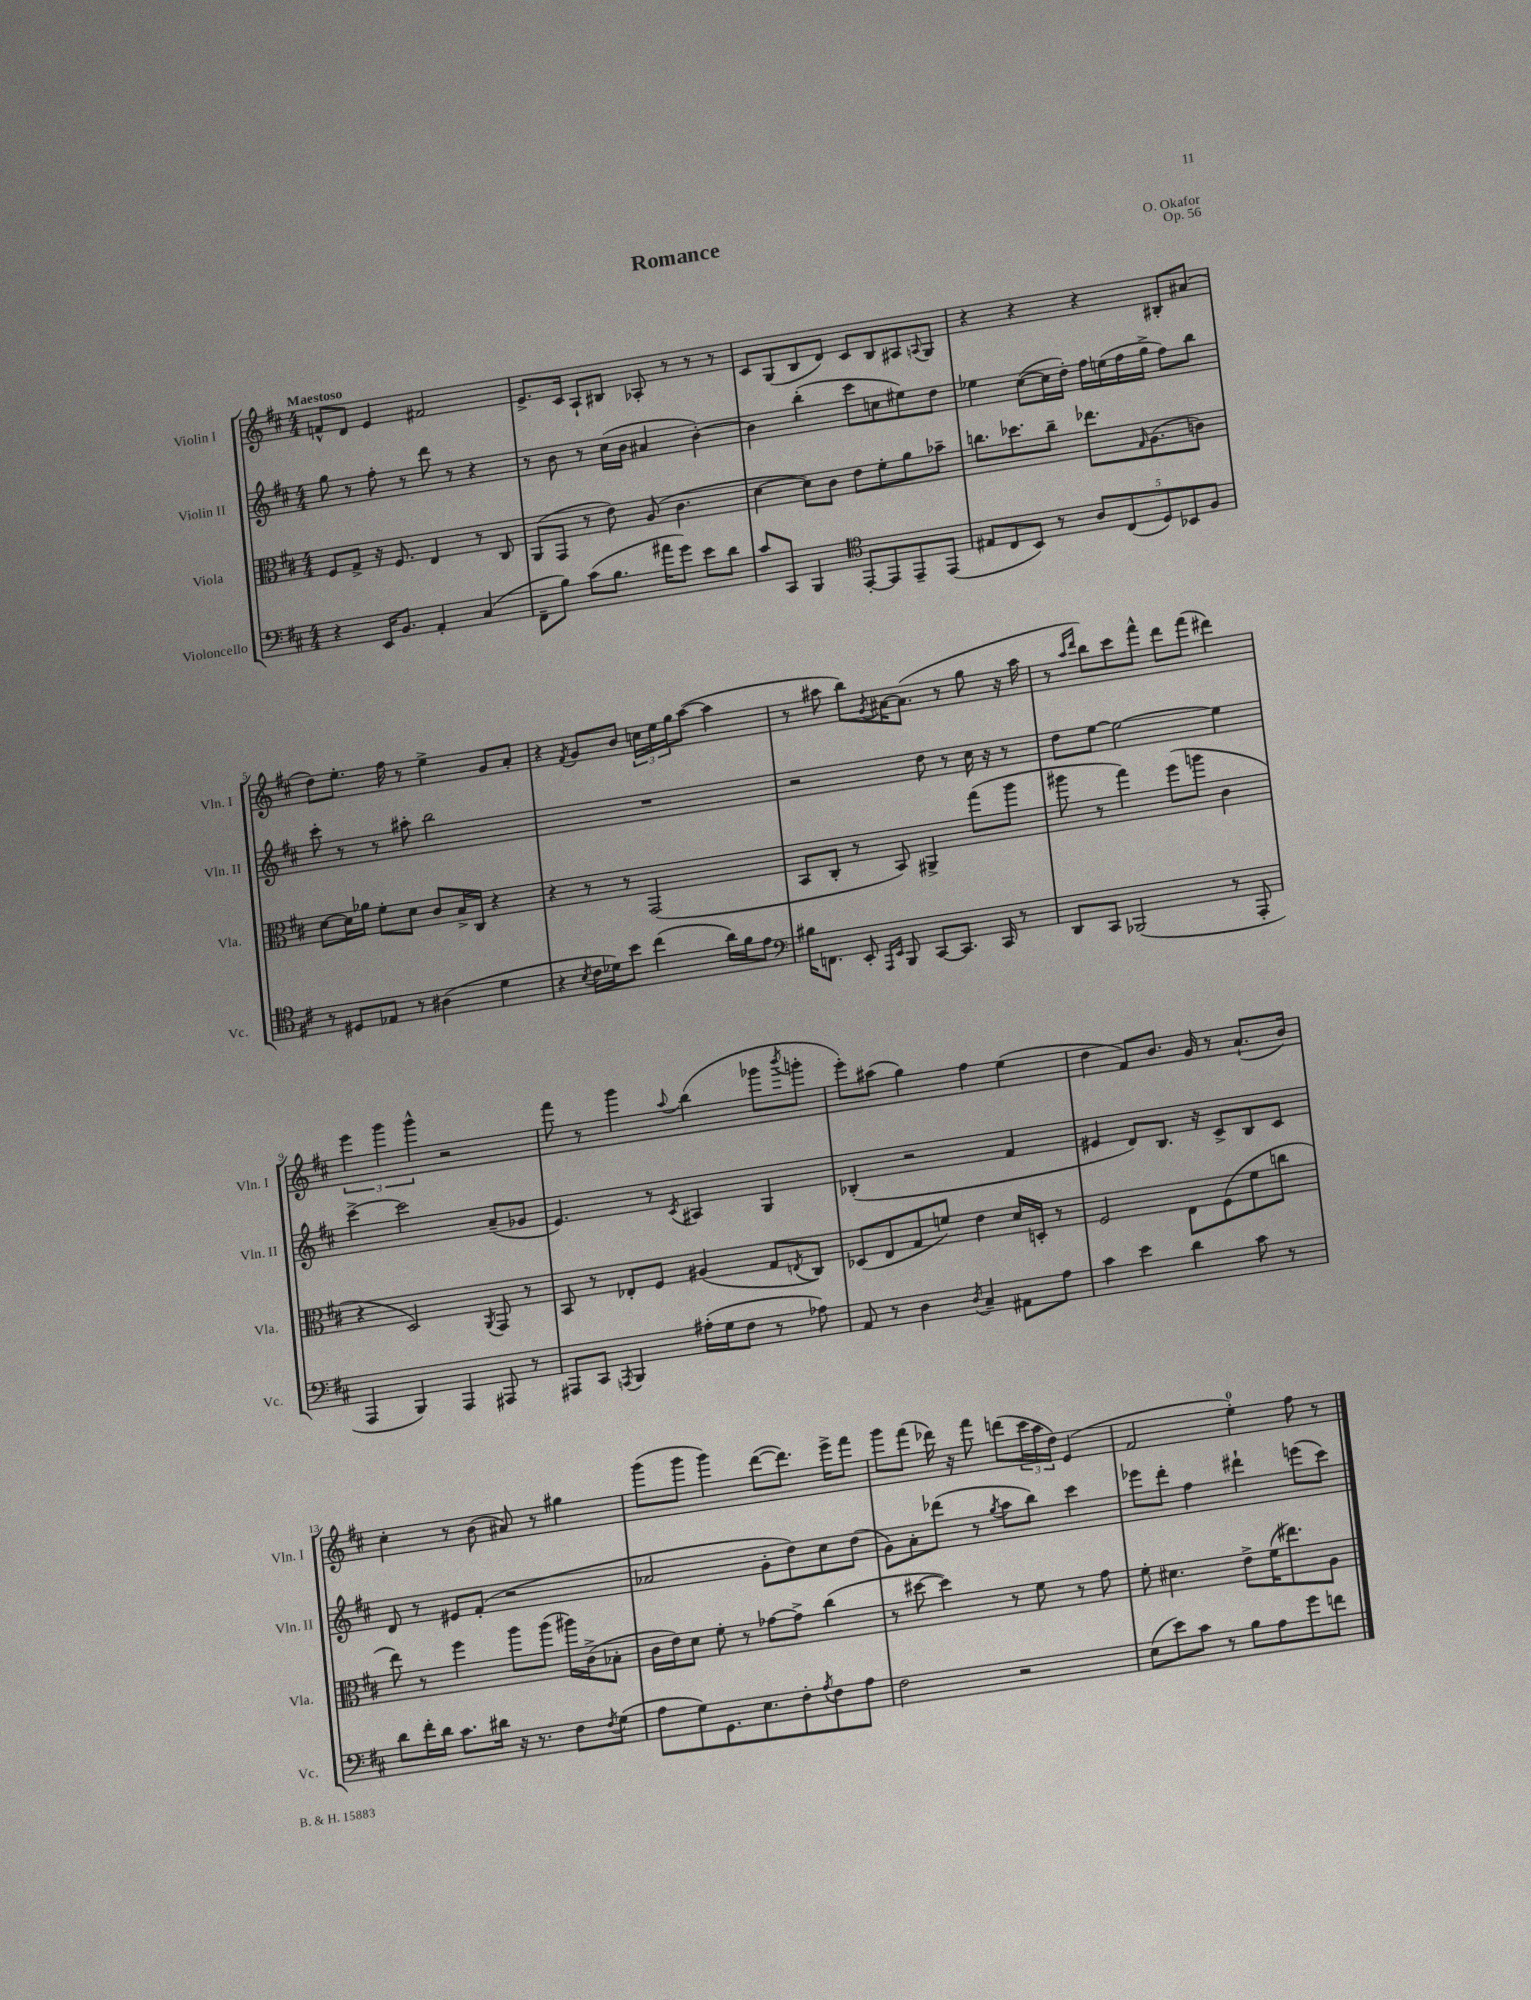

**kern	**kern	**kern	**kern
*staff4	*staff3	*staff2	*staff1
*clefF4	*clefC3	*clefG2	*clefG2
*k[f#c#]	*k[f#c#]	*k[f#c#]	*k[f#c#]
*M4/4	*M4/4	*M4/4	*M4/4
4r	8F#/L	8gg\	8f^^/L
.	8G^/J	8r	8d/J
16EE/LK	16r	8ff#'\	4e/
8.BB/J	8.F#/	.	.
.	.	8r	.
4AA'/	4E/	8ddd\	2f#/
.	.	8r	.
(4C#/	8r	4r	.
.	8C#/	.	.
=	=	=	=
8FF#~\L	(8AA/L	8r	8.e^/L
8B\J)	8GG/J	8b\	.
.	.	.	16c#/Jk
(8c#\L	8r	8r	8A`/L
8.B\J	8e\)	(16cc#\LL	8B#/J
.	.	16b\JJ	.
.	(8A/	4a#/	8A-'/
16a#\LK	.	.	.
8g\J)	4.c#\	.	8r
8e\L	.	[4b'\)	8r
8d\J	.	.	8r
=	=	=	=
8c#/L	[4d\	4b\]	8c#/L
8CC#/J	.	.	(8G/
4BBB/	8d\]L)	(4bb'\	8B/
.	8c#\J	.	8d/J)
*clefC4	*	*	*
[8EE'/L	8e\L	8ccc#\L	8c#/L
8EE/]	8f#'\	8cc\	8B/
8EE~/	8a\	8ee#\)	8A#/
.	.	.	8qqA/
(8EE/J	8b-~\J	8dd\J	8G/J
=	=	=	=
8E#/L	8.cc\L	4ee-\	4r
8C#/	.	.	.
.	8.dd-\	.	.
8BB/J)	.	([8cc#\L	4r
8r	8cc~\J	16cc#\]L	.
.	.	16dd'\JJ)	.
10A/L	8.ee-\L	16ff#\LL	4r
.	.	(16ee\	.
(10C#/	.	.	.
.	.	16ff#\	.
.	16qqG/	.	.
.	(8.A\	16gg^\JJ	.
10D/)	.	.	.
.	.	8ff#\L)	8B#'/L
10BB-/	.	.	.
.	8c\J)	8bb\J	(8a#/J
10F#/J	.	.	.
=	=	=	=
8r	[8d\L	8ccc#'\	8dd\L)
8D#/L	16d\]L	8r	8.ee'\J
.	16a-\JJ	.	.
8E-/J	8f#'\L	8r	.
.	.	.	16ff#\
8r	8d\J	8aa#'\	8r
(4A#\	8c#/L	2bb\	4ee^\
.	16B^/L	.	.
.	16C#/JJ	.	.
4d\	4r	.	8g/L
.	.	.	8a'/J
=	=	=	=
4r	4r	1r	4r
8qB/	.	.	8qf#/
16c#\LL	8r	.	8g/L
16d-\J)	.	.	.
8b\J	8r	.	8b/J
(4cc#\	(2GG/	.	24cc\LL
.	.	.	24ee\
.	.	.	24gg\J
.	.	.	([8aa\J
16a\LL)	.	.	4aa\]
16f#\J	.	.	.
8e\J	.	.	.
=	=	=	=
*clefF4	*	*	*
16B#\LK	8BB/L	2r	8r
8.FF\J	.	.	.
.	8C#'/J	.	8aa#\
8EE'/	8r	.	8bb\L)
16qqAAA/LL	.	.	.
16qqEE/JJ	.	.	8qg/
8BBB/	8BB/)	.	[16a#\K
.	.	.	(8.a#\]J
[8CC#/L	4AA#^/	8dd\	.
8.CC#/]J	.	8r	8r
.	(8gg\L	16cc#\	8gg\
16CC#/	.	16r	.
8r	8aa\J	8r	16r
.	.	.	16aa#\
=	=	=	=
8DD/L	8aa#\	8dd\L	8r
.	.	.	16qqaa/LL
.	.	.	16qqddd/JJ
8CC#/J	8r	[8ee\J	8bb\L)
(2BBB-/	4gg\)	2ee\_	8ccc#\
.	.	.	8fff#^^\J
.	(8ff#\L	.	8ddd\L
.	8aa\J	.	(8fff#\J
8r	4c#\	4ee\]	4ddd#\)
8AAA'/	.	.	.
=	=	=	=
4AAA/	4r	[4ccc#^\	6eee\
.	.	.	6ggg\
4BBB/)	2D/)	2ccc#\]	.
.	.	.	6ggg^^\
4AAA/	.	.	2r
.	8qAA/	.	.
8AAA#/	8GG/	(8a~/L	.
8r	8r	8g-/J	.
=	=	=	=
8AAA#/L	8BB/	4.e/)	8fff#\
8CC#/J	8r	.	8r
8qAAA/	.	.	.
4BBB/	8E-'/L	.	4ggg\
.	8F#/J	8r	.
.	.	8qc#/	8qqaa/
(16A#'\LL	(4A#/	4A#/	(4bb\
16G\J	.	.	.
8F#\J	.	.	.
8r	8G/L	4G/	8ggg-\L
.	8qE/	.	8qbbb/
8A-\)	8C#/J)	.	8ggg'\J
=	=	=	=
8AA/	(8D-/L	(4B-'/	8eee'\L)
8r	8E/	.	(8aa#\J
4D\	8G/	2r	4gg\)
.	8f/J)	.	.
8qD/	.	.	.
4C#~/	4e\	.	4ff#\
8AA#\L	16d/LL	4f#/	(4ee\
.	16D'/JJ	.	.
8A\J	8r	.	.
=	=	=	=
4c#\	2F#/	4e#/	4dd\
4e\	.	8d/L)	8f#/L)
.	.	8.B/J	8.b/J
4d\	8E\L	.	.
.	.	16r	16g/
.	(8F#\	8c#^/L	8r
8c#\	8f#\	8B/	(8.a`/L
8r	8cc\J	8c#/J	.
.	.	.	16b/Jk)
=	=	=	=
8d\L	8ee\)	8d/	4cc#'\
16f#'\L	8r	8r	.
16d\JJ	.	.	.
8.c#\L	4ff#\	8e#/L	8r
.	.	(8f#'/J	(8b\
16d#\Jk	.	.	.
16r	8aa\L	2r	8a#/)
8.r	.	.	.
.	(8aa\J	.	8r
8F#\L	16aa#\LL)	.	4gg#\
.	(16c#^\J	.	.
8qF#/	.	.	.
(8G\J	8B-'\J	.	.
=	=	=	=
8A\L	16c#\LL	2a-/	(8ggg\L
.	16e\J)	.	.
8G\)	8d\J	.	8ggg\J
8.GG\	8f#'\	.	4ggg\)
.	8r	.	.
8.E\	.	.	.
.	[8g-\L	8g'\L	([8ddd\L
8F#'\	8g-^\]J	8dd\)	8.ddd\]J)
8qA/	.	.	.
8F#\	(4cc#\	8cc#\	.
.	.	.	16eee^\LK
8A\J	.	(8dd\J	8fff#\J
=	=	=	=
2F#\	8r	8g\L)	8ggg\L
.	[8dd#\	8a'\	(8fff#\J
.	4dd#\])	(8ddd-\J	16ddd-\)
.	.	.	16r
.	.	8r	8fff#\
.	.	8qgg/	.
2r	8r	8aa\L	(8ddd\L
.	8f#\	8bb\J)	24ccc#\L
.	.	.	24aa\
.	.	.	24dd\JJ)
.	8r	4ccc#\	(4e/
.	8g\	.	.
=	=	=	=
(8E\L	8f#'\	8eee-\L	2f#/
8e\)	4.d#\	8ddd'\J	.
8c#\J	.	4ff#\	.
8r	.	.	.
8B\L	8e^\L	4ddd#`\	4ee'\)
8A\	(16f#\K	.	.
.	8.ee#\)	.	.
8g\	.	(8eee\L	8ff#\
8f\J	8A\J	8ccc#\J)	8r
==	==	==	==
*-	*-	*-	*-
